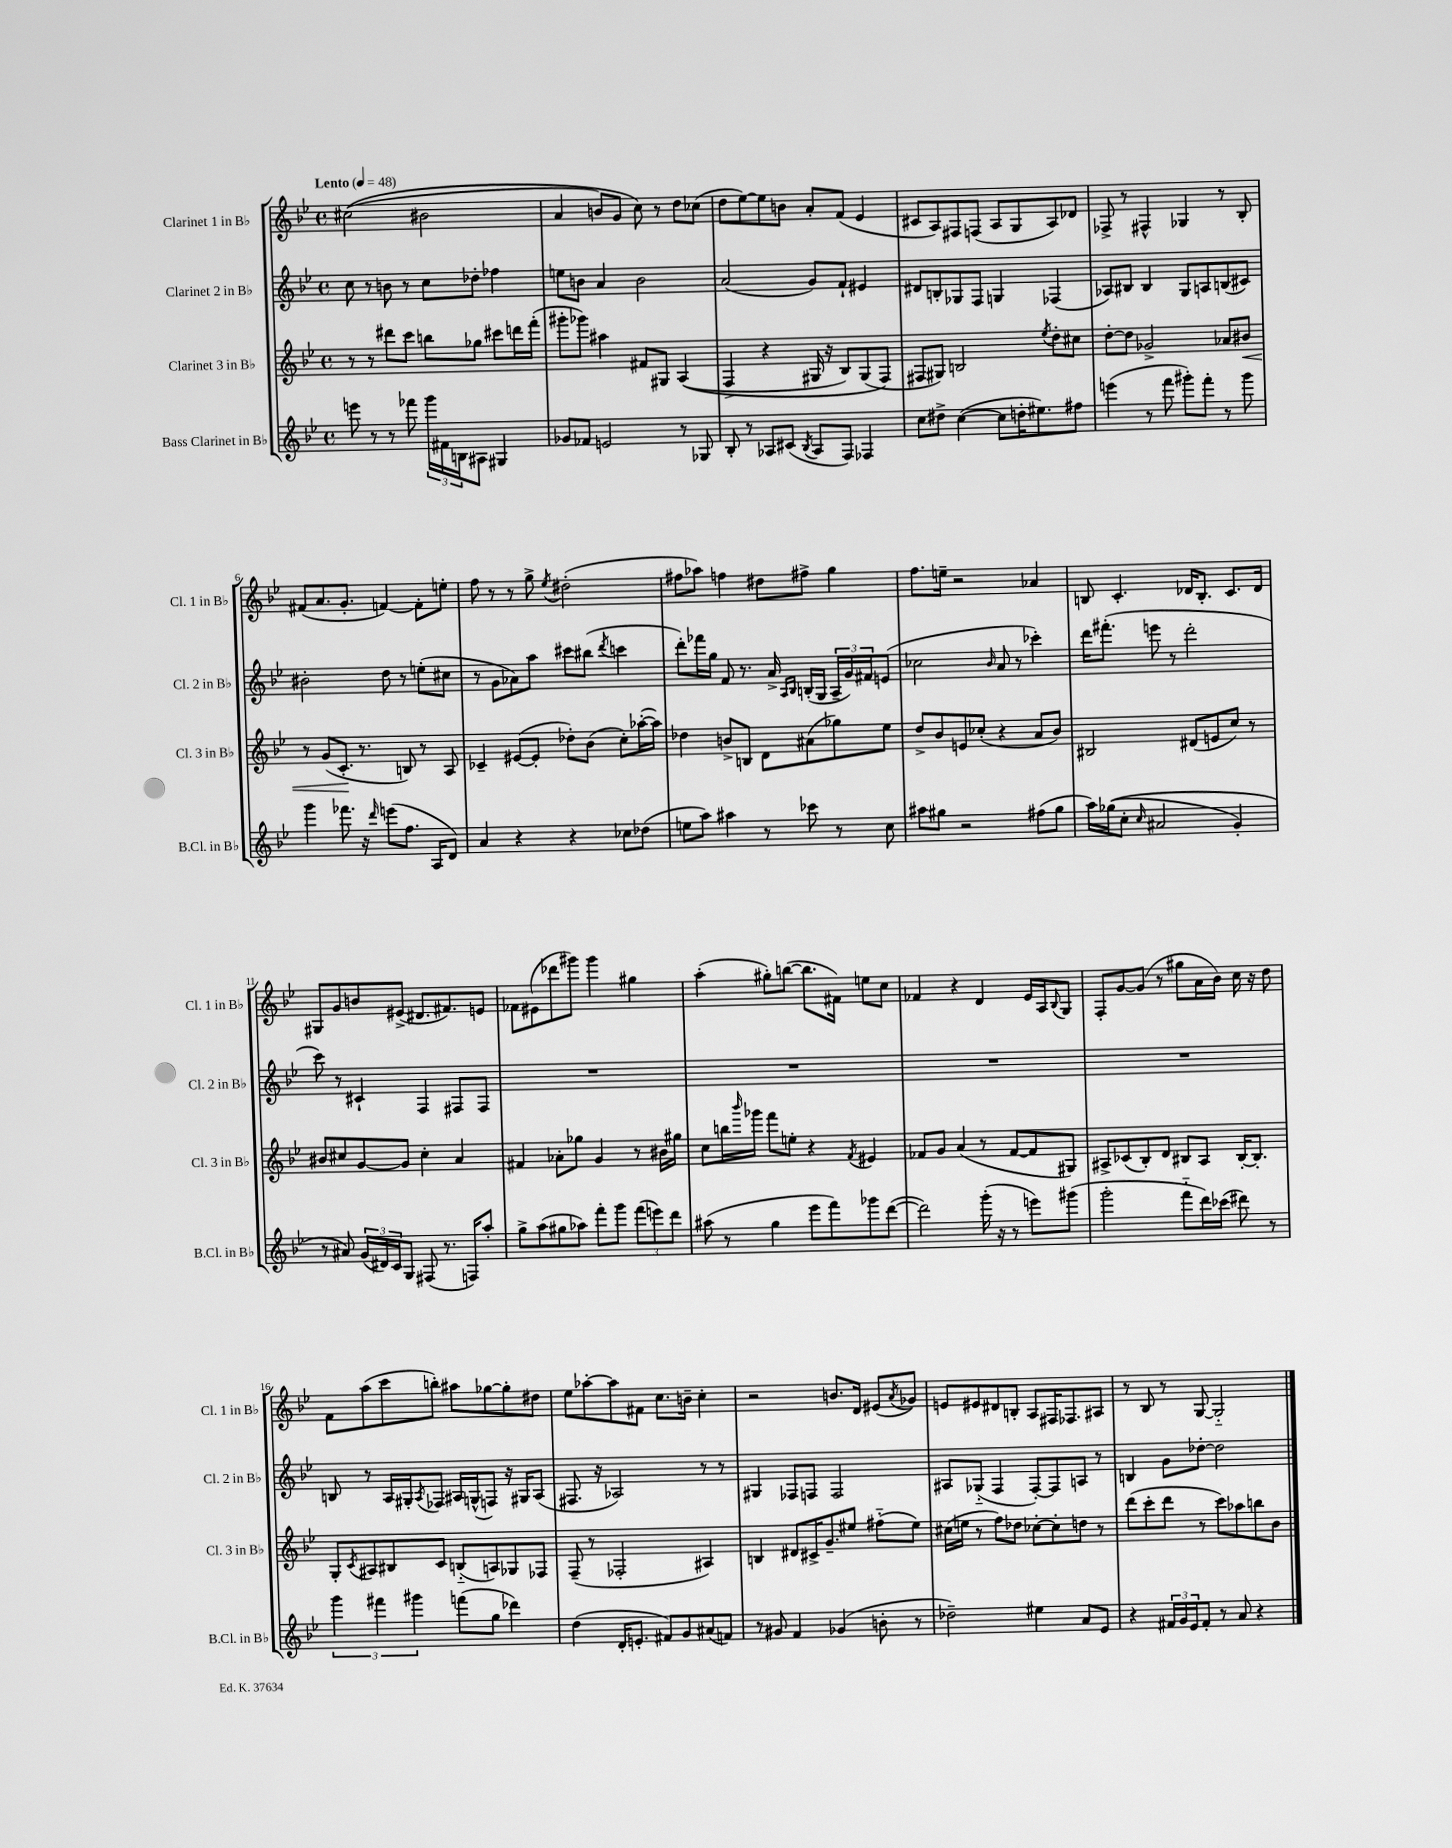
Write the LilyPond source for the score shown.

<<
\new StaffGroup <<
\new Staff = "s0" \with { instrumentName = "Clarinet 1 in Bb" shortInstrumentName = "Cl. 1 in Bb" } {
    \clef treble \key bes \major \defaultTimeSignature \time 4/4 \tempo "Lento" 4 = 48
    cis''2(\( bis'2 |
    a'4 b'8) g'8 c''8\) r8 d''8 ces''8( |
    d''8 ees''8~) ees''8 b'8 a'8-. f'8( ees'4 |
    cis'8 a8) fis8 f8( a8 g8 a8) des'8 |
    fes8-> r8 fis4-^ ges4 r8 bes8-. |
    fis'8( a'8. g'8.-. f'4~) f'8-. e''8-. |
    f''8 r8 r8 g''8-> \acciaccatura { ees''8 } dis''2-.( |
    fis''8 aes''8) f''4 dis''8 fis''8-> g''4 |
    f''8. e''16-- r2 aes'4 |
    b8 c'4.-. des'16 b8.-. c'8. des'16 |
    gis8 g'8 b'8 eis'8->( dis'8. fis'8.) e'8 |
    fes'8 eis'8( des'''8 gis'''8) gis'''4 gis''4 |
    a''4-.( gis''8-.) b''8~( b''8. fis'16) e''8 c''8 |
    fes'4 r4 d'4 ees'16 a16 \appoggiatura { bes8 } g8 |
    f8-. g'8~ g'8( r8 gis''8 a'16 bes'16) c''16 r16 d''8 |
    f'8 a''8( c'''8 b''8-.) ais''8 ges''8~ ges''8-. dis''8 |
    ees''8 aes''8~-. aes''8 fis'8 c''8. b'16-- c''4-. |
    r2 b'8. d'16 eis'8( \acciaccatura { a'8 } ges'8) |
    e'8 eis'8 dis'8 b8-. a8 fis16 fes8. ais8 |
    r8 bes8 r8 g8~ g2-_ \bar "|." |
}
\new Staff = "s1" \with { instrumentName = "Clarinet 2 in Bb" shortInstrumentName = "Cl. 2 in Bb" } {
    \clef treble \key bes \major \defaultTimeSignature \time 4/4
    c''8 r8 b'8 r8 c''8 des''8-. fes''4 |
    e''8 b'8 a'4 b'2 |
    a'2( g'8) f'8-! eis'4 |
    dis'8 b8-. ges8 f8 g4 fes4( |
    aes8) bis8 bis4 g8 a8 b8( cis'8) |
    bis'2-. d''8 r8 e''8-.( cis''8 |
    r8 g'8 aes'8) a''8 cis'''8 bis''8( \acciaccatura { d'''8 } c'''4 |
    d'''8-.) fes'''16 g''16 f'8 r8. a'16-> \grace { a16 bes16 } b16-.( g16 \tuplet 3/2 { a16-- g'16) fis'16 } e'8( |
    ces''2 \grace { bes'16 } a'8 r8 ces'''4-.) |
    d'''16 fis'''8.-.( e'''8 r8 d'''2-. |
    c'''8) r8 cis'4-! f4 fis8 fis8 |
    R1 |
    R1 |
    R1 |
    R1 |
    b8 r8 a16 gis16-. \acciaccatura { a8 } fes8 ais16 g16-^( f8) r16 gis16 ais8( |
    fis8. r16 aes2) r8 r8 |
    gis4 fes8 f8 f2 |
    ais8 ges8-_( f4 f8~-.) f8 a8 r8 |
    b4 g'8 des''8~-. des''2 \bar "|." |
}
\new Staff = "s2" \with { instrumentName = "Clarinet 3 in Bb" shortInstrumentName = "Cl. 3 in Bb" } {
    \clef treble \key bes \major \defaultTimeSignature \time 4/4
    r8 r8 dis'''8 c'''8 b''8 ges''8 cis'''8 d'''16 f'''16-.( |
    gis'''8-. ges'''8) ais''4 fis'8 gis8 a4(\( |
    f4-> r4 gis16 r16 bes8) gis8( f8\) |
    fis8 gis8) b2 \acciaccatura { ees''8 } d''8-. cis''8 |
    d''8~-. d''8 ges'2-> aes'8 bis'8\< |
    r8 g'8( c'8.-.\! r8. b8) r8 a8 |
    ces'4-- eis'8~( eis'8-. des''8-.) bes'8( c''8-.) aes''16~-.( aes''16) |
    des''4 b'8-> b8 d'8 ais'8( ges''8) ees''8 |
    d''8-> bes'8 e'8 ces''8-.( r4 a'8 bes'8) |
    bis2 dis'8( e'8 c''8) r8 |
    bis'8 cis''8 g'8~ g'8 cis''4-. a'4 |
    fis'4 aes'8-. ges''8 g'4 r8 bis'16 gis''16 |
    c''8 b''16 \grace { bes'''16 } ges'''16 f'''8 e''8-. r4 \acciaccatura { f'8 } eis'4 |
    fes'8 g'8 a'4( r8 fes'8~ fes'8 gis8) |
    ais8-> ces'8( bes8-.) d'8 bis8 ais8 bis16~-. bis8.-. |
    g8-. \acciaccatura { c'8 } ais8 bis8 c'8 b8-_( a8) ges8 fes8 |
    f8--( r8 fes2-. ais4) |
    b4 dis'8 cis'16-> g'8.-- eis''8 fis''8-_( eis''8) |
    cis''16( e''16 r8 f''8) des''8 ces''8~-. ces''8-. d''8 r8 |
    d'''8( c'''8-. d'''8 r8 c'''8) aes''8 b''8 bes'8 \bar "|." |
}
\new Staff = "s3" \with { instrumentName = "Bass Clarinet in Bb" shortInstrumentName = "B.Cl. in Bb" } {
    \clef treble \key bes \major \defaultTimeSignature \time 4/4
    e'''8 r8 r8 fes'''8 \tuplet 3/2 { g'''16 fis'16 b16 } ais8 gis4 |
    ges'8 fes'8 e'2 r8 ges8 |
    bes8-. r8 aes8 cis'8( \acciaccatura { bes8 } aes8 f8) fes4 |
    c''8 dis''8-> c''4~( c''8 d''16-. eis''8.) fis''8 |
    e'''4( r8 f'''8 gis'''8-.) f'''8-. r8 gis'''8 |
    g'''4 fes'''8. r16 \grace { d'''16 } e'''8( f''8. a16 d'8) |
    a'4 r4 r4 ces''8 des''8( |
    e''8 a''8) ais''4 r8 ces'''8 r8 c''8 |
    ais''8 gis''8 r2 fis''8( gis''8 |
    a''16) ges''16(\( c''8-. \grace { c''16 } ais'2 g'4-.) |
    r8 ais'8\) \tuplet 3/2 { g'16( dis'16) c'16 } g8 fis8( r8. f16) a''8-. |
    g''8-> a''8( gis''8 aes''8) f'''8-. g'''8 \tuplet 3/2 { f'''8( e'''8) d'''8 } |
    ais''8( r8 g''4 ees'''8 f'''8) ges'''8 d'''8~( |
    d'''2) g'''16-.( r16 r8 e'''8) gis'''8( |
    g'''2-. f'''8-_ d'''16) ces'''16( dis'''8) r8 |
    \tuplet 3/2 { g'''4 fis'''4 gis'''4 } f'''8( g''8 des'''4) |
    d''4( d'16-. e'8.-. fis'8) g'8 ais'8( f'8) |
    r8 gis'8 f'4 ges'4( b'8-. r8 |
    des''2--) eis''4 a'8 ees'8 |
    r4 \tuplet 3/2 { fis'16 g'16 ees'16 } fis'8-. r8 a'8 r4 \bar "|." |
}
>>
>>
